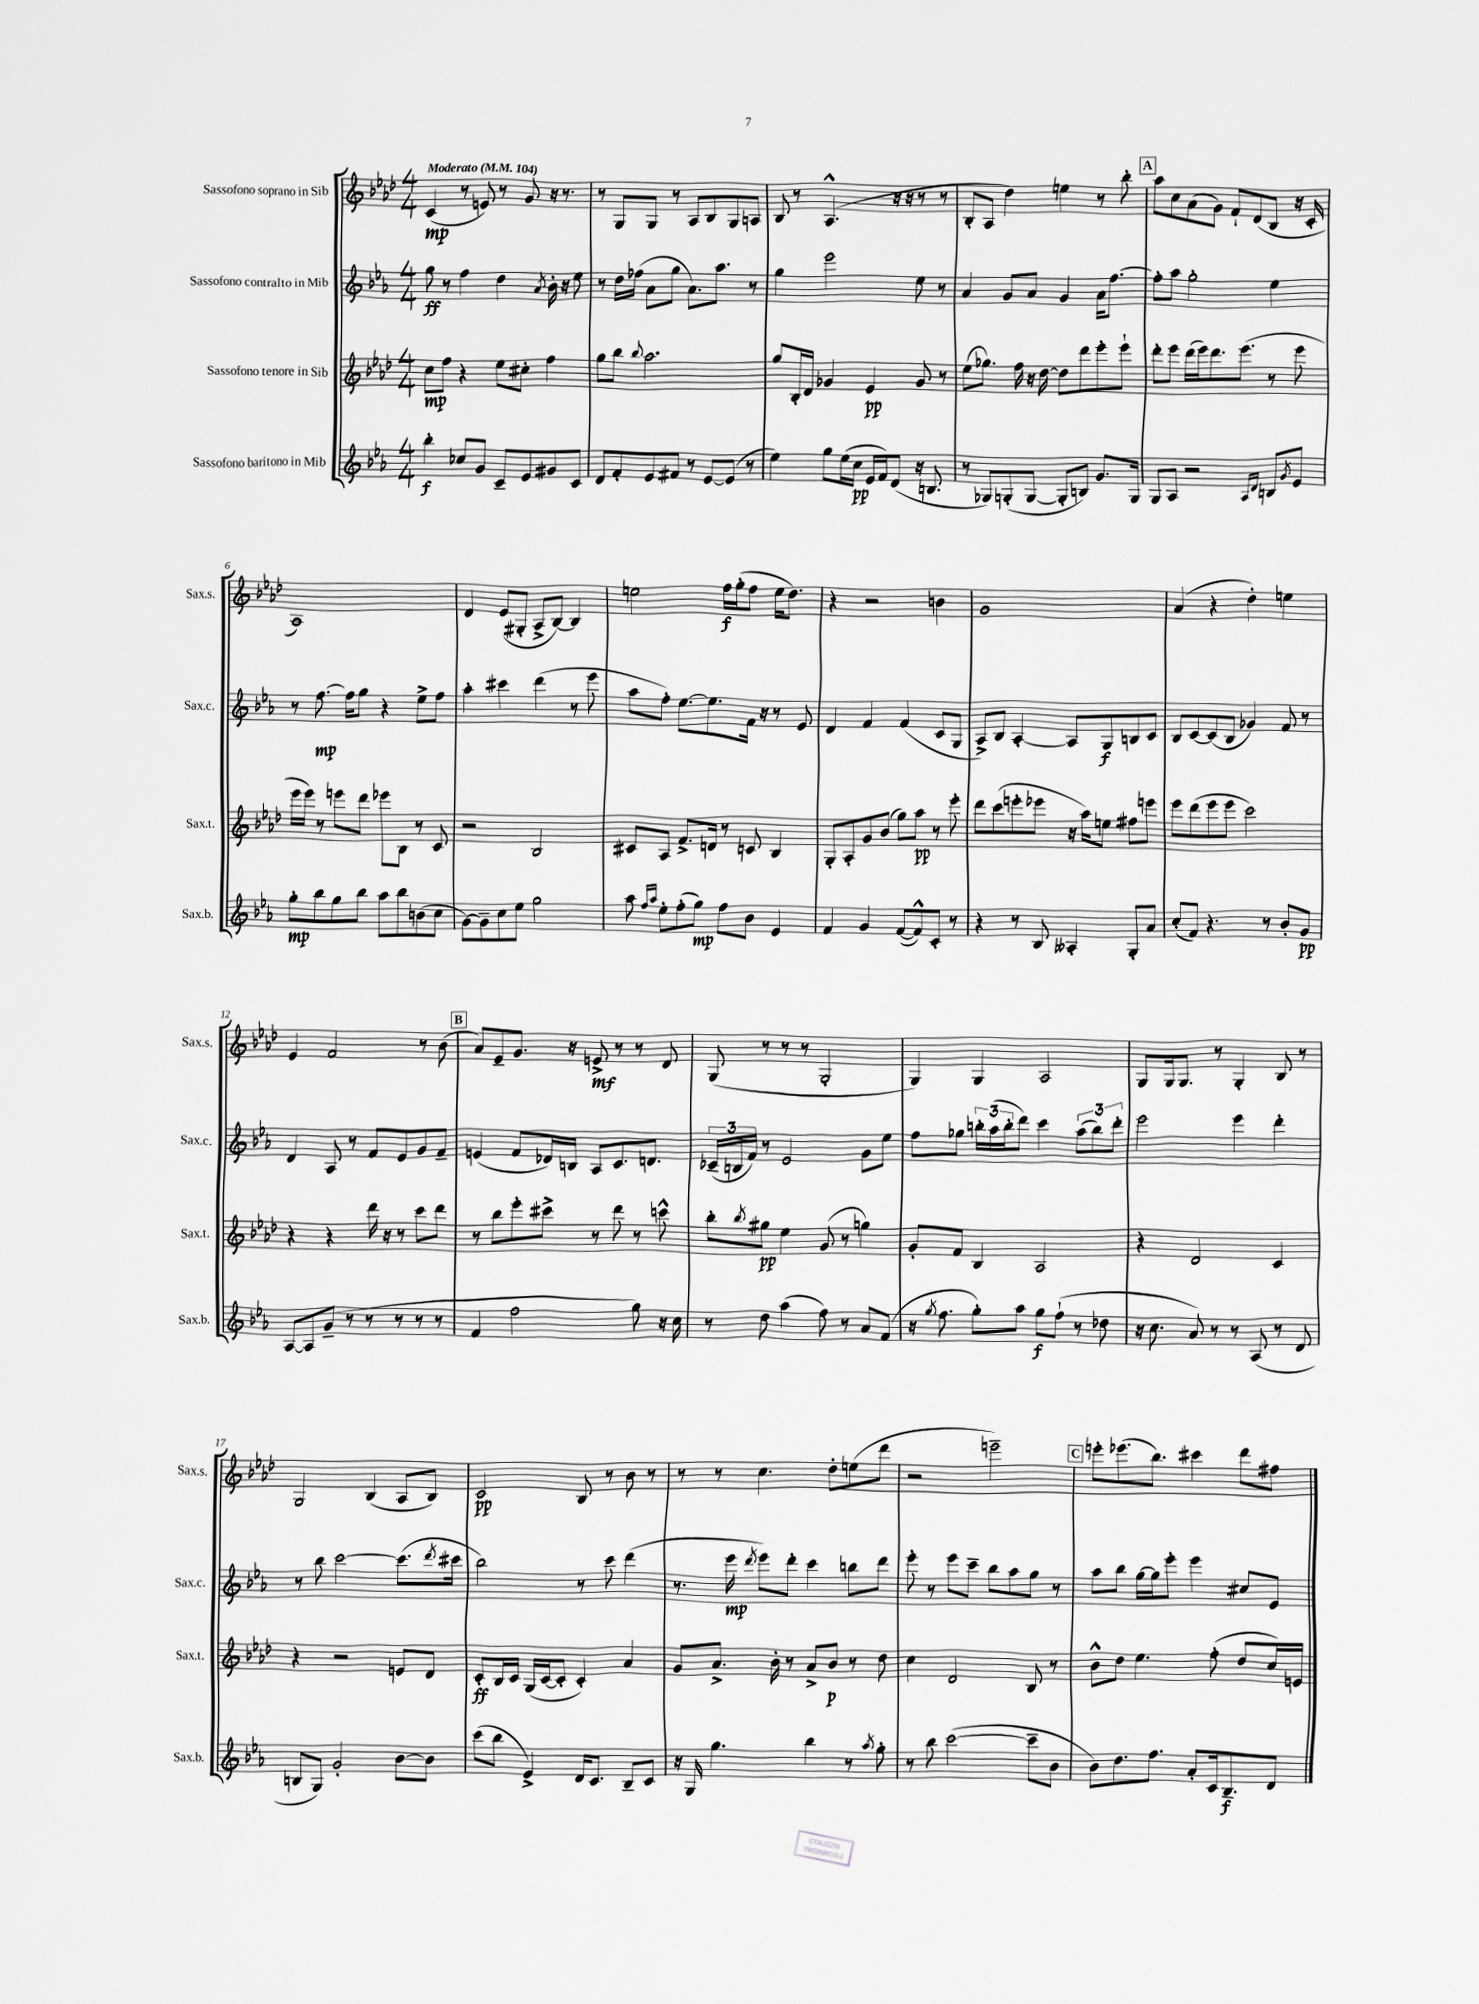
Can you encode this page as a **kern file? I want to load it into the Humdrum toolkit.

**kern	**kern	**kern	**kern
*staff4	*staff3	*staff2	*staff1
*clefG2	*clefG2	*clefG2	*clefG2
*k[b-e-a-]	*k[b-e-a-d-]	*k[b-e-a-]	*k[b-e-a-d-]
*M4/4	*M4/4	*M4/4	*M4/4
*MM104	*MM104	*MM104	*MM104
4bb-'	8cc	8gg	(4c
.	8ff	8r	.
8cc-	4r	4ff	8r
8g	.	.	8e)
8c~	8ee-	4dd	8r
8e-	8cc#'	.	8g
.	.	8qa-	.
8g#	4ff	16b-'	16r
.	.	16r	8.r
8c	.	8ee-	.
=	=	=	=
8d	8gg	8r	8r
8f'	8bb-	16dd	8G
.	.	(16ff-	.
.	8qqbb-	.	.
8e-	2.aa-	8a-	8G
8f#	.	8gg	8r
8r	.	8.a-)	8A-
[8e-	.	.	8B-
.	.	8.aa-	.
(8e-]	.	.	8G
8r	.	8r	8A
=	=	=	=
4ee-)	8gg	4gg	8B-
.	16B-'	.	8r
.	16d-	.	.
8gg	4g-	2eee-	(4.A-^^
(16ee-	.	.	.
16cc	.	.	.
16e-	4e-	.	.
16f)	.	.	.
(8d	.	.	16r
.	.	.	16r
16r	8g-	8ee-	8r
8.B	.	.	.
.	8r	8r	8r
=	=	=	=
8r	(8ee-	4a-	8B-'
8G-)	8.gg-)	.	8A-
(8G'	.	8g	4dd-)
.	16ff	.	.
[8G	16r	8a-	.
.	[16dd-	.	.
8G']	8dd-]	4g	4ee
8B)	8ddd-	.	.
8.g	8eee-'	16a-	8r
.	.	[8.ff	.
.	8eee-`	.	8bb-'
16G	.	.	.
=	=	=	=
8G	8ddd-'	8ff']	8aa-
8A-	8eee-	8aa-	8cc
2r	(16ddd-	2gg'	(8a-
.	16eee-)	.	.
.	8.ddd-	.	8g)
.	.	.	8f`
.	(8.eee-	.	.
.	.	.	(8d-
16qqA-	.	.	.
16qqd	.	.	.
8B	8r	4ee-	8B-
8qg	.	.	.
8e-	8eee-	.	16r
.	.	.	16c'
=	=	=	=
8gg'	16eee-	8r	1A-)
.	16eee-)	.	.
8bb-	8r	[8.ff	.
8gg	8eee	.	.
.	.	16ff]	.
8bb-	8ddd-	8gg	.
8aa-	8eee-	4r	.
8bb-	8B-	.	.
(8b	8r	8ee-^	.
8cc	8c	8ff	.
=	=	=	=
[8g)	2r	4aa-'	4d-
8g~]	.	.	.
8cc	.	4ccc#	(8e-
8ee-	.	.	8G#'
2gg	2B-	(4ddd	8A-^
.	.	.	[8B-)
.	.	8r	4B-]
.	.	8eee-	.
=	=	=	=
8aa-	8c#	8aa-	2ee
16qqff	.	.	.
16qqaa-	.	.	.
8ee-'	8A-	8ff')	.
(8ff'	8.f^	[8.ee-	.
8gg)	.	.	.
.	16d	8.ee-]	.
8ff	8r	.	16ff
.	.	.	(16gg'
8b-	8c	16f	8ff
.	.	16r	.
4e-	4B-	8r	16ee
.	.	.	8.dd-)
.	.	8e-	.
=	=	=	=
4f	8G'	4d	4r
.	8A-'	.	.
4g	8g	4f	2r
.	(8b-	.	.
([8f	8gg)	(4f	.
8f^^])	8aa-	.	.
8c'	8r	8c	4b
8r	8eee-'	8G	.
=	=	=	=
4r	8ddd-	8A-^)	1g
.	(8ccc	8B-	.
8r	8eee'	[4A-'	.
8B-	8eee-	.	.
4A--'	16r	8A-]	.
.	16aa-)	.	.
.	8ee	8G	.
8G'	8ff#	8B	.
8a-	8eee	8c	.
=	=	=	=
(8cc'	8eee-	8B-	(4a-
8f)	(8ddd-	[8c	.
4.r	8eee-	(8c]	4r
.	8eee-	8B-	.
.	2ccc)	4g-)	4dd-')
8r	.	.	.
8b-'	.	8f	4ee
8g	.	8r	.
=	=	=	=
[8A-	4r	4d	4e-
8A-]	.	.	.
(8g~	4r	8A-	2f
8r	.	8r	.
8r	16ddd-	8f	.
.	16r	.	.
8r	8r	8e-	.
8r	8ccc	8g	8r
8r	8ddd-	8f~	(8b-
=	=	=	=
4f	8r	(4e	8a-)
.	8bb-	.	8e-~
2ff	8eee-'	8f	8.g
.	8ccc#^	16d-)	.
.	.	16B	16r
.	8r	8A-	8e^
.	8ddd-	8.c	8r
8gg)	8r	.	8r
.	.	8.d	.
16r	8ccc^^	.	8d-
16cc	.	.	.
=	=	=	=
8r	8bb-'	(24c-~	(8G
.	.	24B	.
.	.	24f)	.
.	8qbb-	.	.
8dd	8gg#	8r	8r
(4aa-	4ee-	2e-	8r
.	.	.	8r
8ff)	(8g	.	2G'
8r	8r	.	.
8a-	4gg)	8g	.
(8f	.	8ee-	.
=	=	=	=
16r	8g'	8ff	4G)
8qgg	.	.	.
8.ff	.	.	.
.	8f	8gg-	.
8gg')	4B-	24bb'	4G
.	.	(24aa-	.
.	.	24bb'	.
8aa-	.	8ddd)	.
8gg	2A-	4ccc	2A-
(8ff`	.	.	.
8r	.	(12aa-	.
.	.	12bb)	.
8dd-	.	.	.
.	.	12ddd'	.
=	=	=	=
16r	4r	2eee-	8G
8.cc	.	.	.
.	.	.	16G
.	.	.	8.G
8a-)	2d-	.	.
8r	.	.	8r
8r	.	4eee-	4G'
(8A-	.	.	.
8r	4c	4ddd'	8B-
8d	.	.	8r
=	=	=	=
8B	4r	8r	2G
8G)	.	8bb-	.
2g'	2r	[2ccc	.
.	.	.	(4B-
[8b-	8e	(8.ccc]	8A-
8b-]	8d-	.	8B-)
.	.	8qddd	.
.	.	16ccc#	.
=	=	=	=
(8ccc	8c'	2bb-)	2c
8bb-	16B-	.	.
.	16c	.	.
4e-^)	(16G	.	.
.	[16c	.	.
.	8c']	.	.
16d	4c')	8r	8B-
8.c	.	.	.
.	.	8ccc	8r
8B-~	4a-	(4ddd	8b-
8c	.	.	8r
=	=	=	=
16r	8g	8.r	8r
16G	.	.	.
4.gg	8.a-^	.	8r
.	.	16eee-	.
.	.	8qddd	.
.	.	8eee-)	4.cc
.	16b-'	.	.
.	8r	8ddd'	.
4bb-	8a-^	4ccc	.
.	8b-	.	8dd-'
8r	8r	8bb	(8ee
8qaa-	.	.	.
8gg'	8dd-	8ddd	8ddd-
=	=	=	=
8r	4cc	8eee-'	2r
8bb-	.	8r	.
([2ccc	2d-	8eee-	.
.	.	8ccc~	.
.	.	8bb-	2eee~)
.	.	8aa-	.
8ccc~]	8B-	8gg	.
8b-	8r	8r	.
=	=	=	=
8b-)	8b-^^	8aa-	8eee'
8.dd	8dd-	8bb-	(8.eee-
.	4.ee-	[16gg	.
8.ff	.	16gg]	8.bb-)
.	.	8eee-'	.
8a-'	.	4eee-	4ccc#
16c	(8ff'	.	.
8.B-~	.	.	.
.	8dd-	8cc#	8ddd-
8d	16cc)	8e-	8ff#
.	16e	.	.
==	==	==	==
*-	*-	*-	*-
